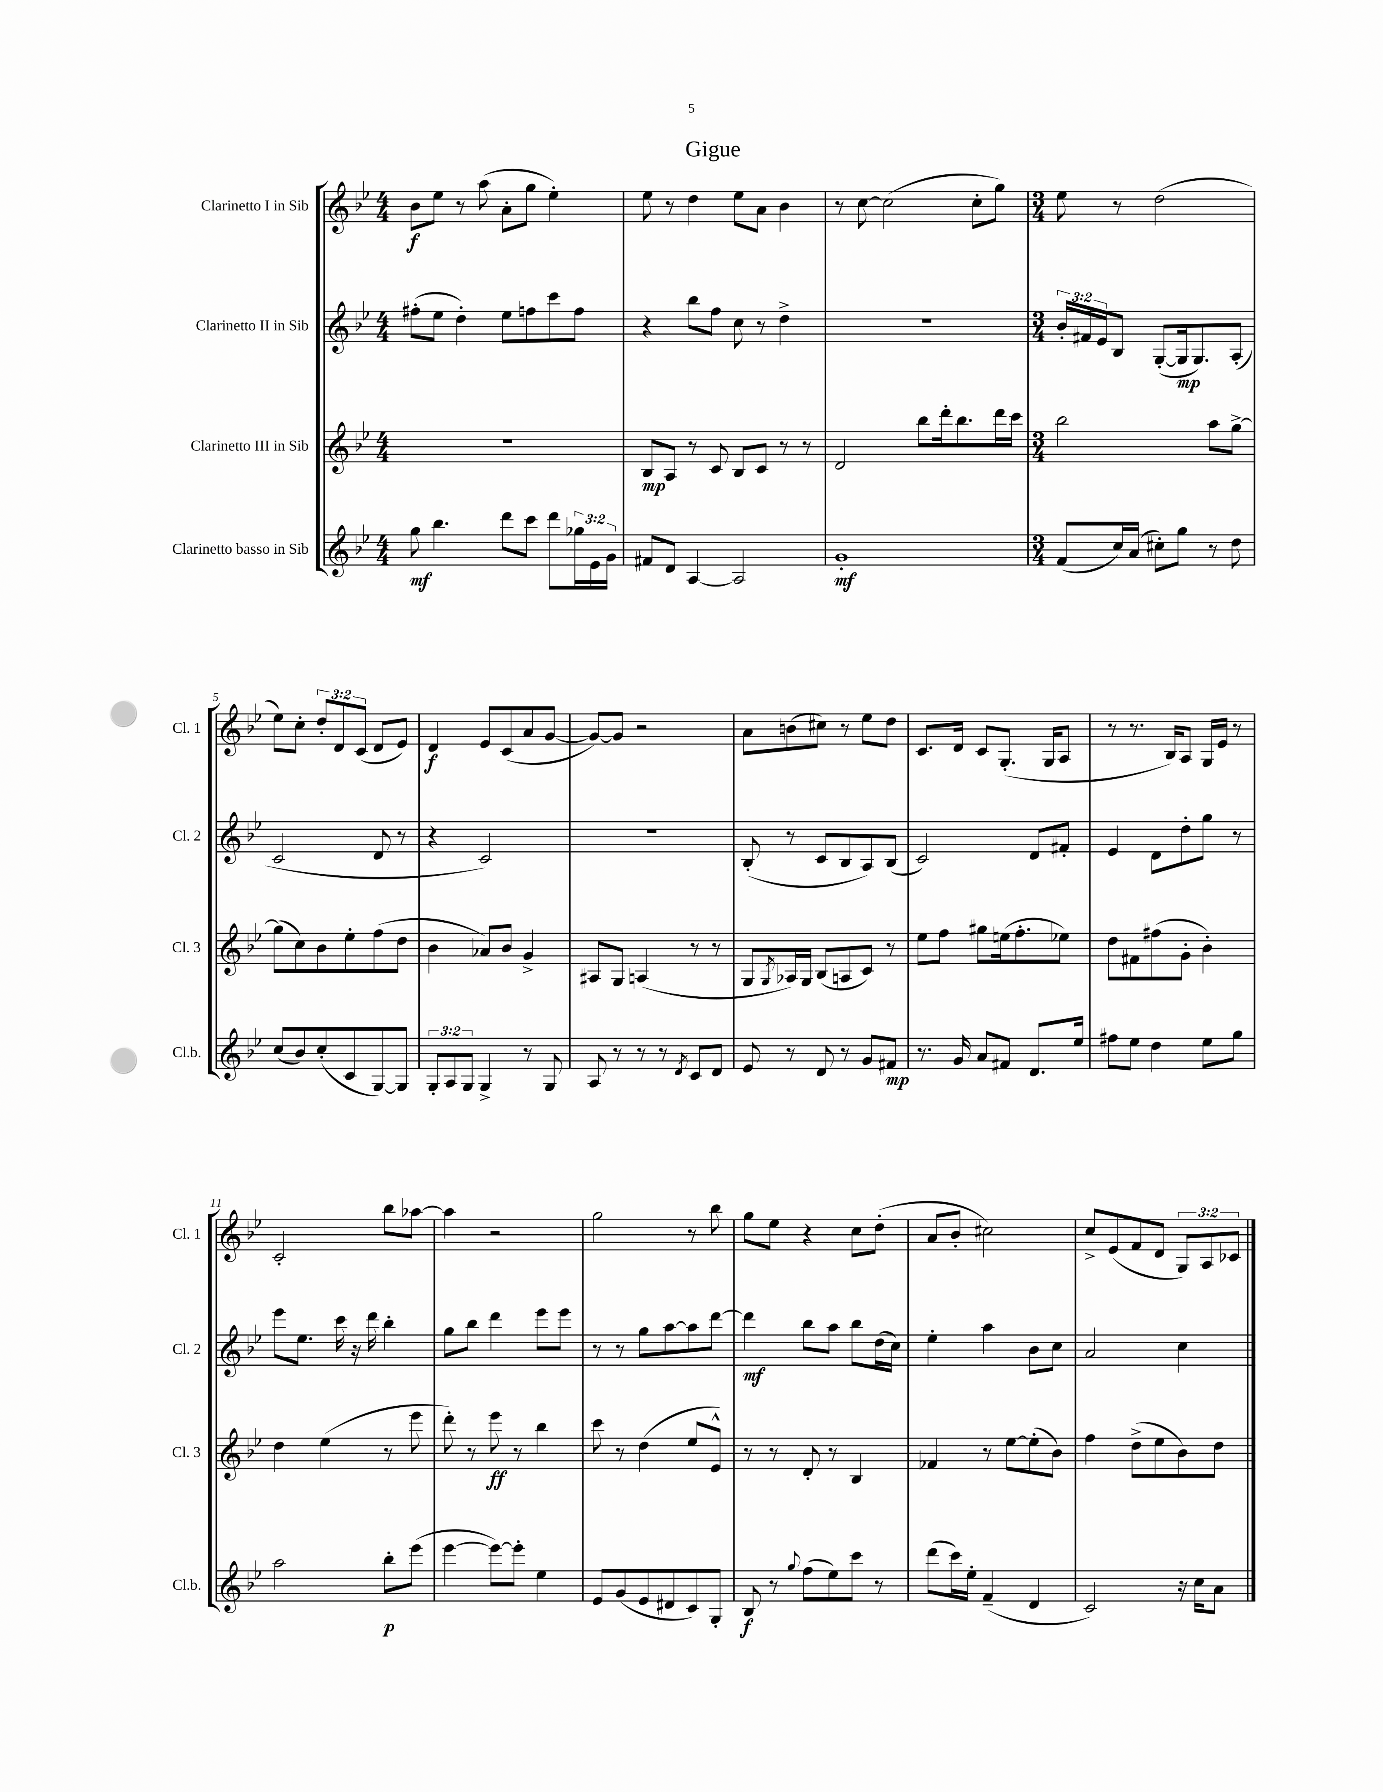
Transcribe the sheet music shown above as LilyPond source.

\header { title = "Gigue" }
<<
\new StaffGroup <<
\new Staff = "s0" \with { instrumentName = "Clarinetto I in Sib" shortInstrumentName = "Cl. 1" } {
    \clef treble \key bes \major \numericTimeSignature \time 4/4 \override Staff.TupletNumber.text = #tuplet-number::calc-fraction-text
    bes'8\f ees''8 r8 a''8( a'8-. g''8 ees''4-.) |
    ees''8 r8 d''4 ees''8 a'8 bes'4 |
    r8 c''8~ c''2( c''8-. g''8) |
    \numericTimeSignature \time 3/4 ees''8 r8 d''2( |
    ees''8) c''8-. \tuplet 3/2 { d''8-. d'8 c'8( } d'8 ees'8) |
    d'4\f ees'8 c'8( a'8 g'8~ |
    g'8~) g'8 r2 |
    a'8 b'8( cis''8) r8 ees''8 d''8 |
    c'8. d'16 c'8 g8.-.( g16 a8 |
    r8 r8. bes16) a8 g16 ees'16 r8 |
    c'2-. bes''8 aes''8~ |
    aes''4 r2 |
    g''2 r8 bes''8 |
    g''8 ees''8 r4 c''8 d''8-.( |
    a'8 bes'8-. cis''2) |
    c''8-> ees'8( f'8 d'8 \tuplet 3/2 { g8) a8 ces'8 } \bar "|." |
}
\new Staff = "s1" \with { instrumentName = "Clarinetto II in Sib" shortInstrumentName = "Cl. 2" } {
    \clef treble \key bes \major \numericTimeSignature \time 4/4 \override Staff.TupletNumber.text = #tuplet-number::calc-fraction-text
    fis''8-.( ees''8 d''4-.) ees''8 f''8 c'''8 f''8 |
    r4 bes''8 f''8 c''8 r8 d''4-> |
    R1 |
    \numericTimeSignature \time 3/4 \tuplet 3/2 { bes'16-. fis'16 ees'16 } bes8 g8~-.( g16\mp g8.) a8-.( |
    c'2 d'8 r8 |
    r4 c'2) |
    R2. |
    bes8-.( r8 c'8 bes8 a8) bes8( |
    c'2) d'8 fis'8-. |
    ees'4 d'8 d''8-. g''8 r8 |
    ees'''8 ees''8. c'''16 r16 d'''16 bes''4-. |
    g''8 bes''8 d'''4 ees'''8 ees'''8 |
    r8 r8 g''8 a''8~ a''8 d'''8~ |
    d'''4\mf bes''8 a''8 bes''8 d''16( c''16) |
    ees''4-. a''4 bes'8 c''8 |
    a'2 c''4 \bar "|." |
}
\new Staff = "s2" \with { instrumentName = "Clarinetto III in Sib" shortInstrumentName = "Cl. 3" } {
    \clef treble \key bes \major \numericTimeSignature \time 4/4
    R1 |
    bes8\mp a8 r8 c'8 bes8 c'8 r8 r8 |
    d'2 bes''8 d'''16-. bes''8. d'''16 c'''16 |
    \numericTimeSignature \time 3/4 bes''2 a''8 g''8~-> |
    g''8( c''8) bes'8 ees''8-. f''8( d''8 |
    bes'4 aes'8) bes'8 g'4-> |
    ais8 g8 a4( r8 r8 |
    g8 \acciaccatura { g8 } aes16) g16 bes8( a8 c'8) r8 |
    ees''8 f''8 gis''8 e''16( f''8.-. ees''8) |
    d''8 fis'8 fis''8( g'8-. bes'4-.) |
    d''4 ees''4( r8 ees'''8 |
    d'''8-.) r8 ees'''8\ff r8 bes''4 |
    c'''8 r8 d''4( ees''8 ees'8-^) |
    r8 r8 d'8-. r8 bes4 |
    fes'4 r8 ees''8~ ees''8-.( bes'8) |
    f''4 d''8->( ees''8 bes'8) d''8 \bar "|." |
}
\new Staff = "s3" \with { instrumentName = "Clarinetto basso in Sib" shortInstrumentName = "Cl.b." } {
    \clef treble \key bes \major \numericTimeSignature \time 4/4 \override Staff.TupletNumber.text = #tuplet-number::calc-fraction-text
    g''8\mf bes''4. d'''8 c'''8 d'''8 \tuplet 3/2 { ges''16 ees'16 g'16 } |
    fis'8 d'8 a4~ a2 |
    g'1-.\mf |
    \numericTimeSignature \time 3/4 f'8( c''16) a'16( cis''8-.) g''8 r8 d''8 |
    c''8( bes'8) c''8-.( c'8 g8~) g8 |
    \tuplet 3/2 { g8-. a8 g8 } g4-> r8 g8 |
    a8 r8 r8 r8 \acciaccatura { d'8 } c'8 d'8 |
    ees'8 r8 d'8 r8 g'8 fis'8\mp |
    r8. g'16 a'8 fis'8 d'8. ees''16 |
    fis''8 ees''8 d''4 ees''8 g''8 |
    a''2 bes''8-.\p ees'''8( |
    ees'''4~ ees'''8~) ees'''8-. ees''4 |
    ees'8 g'8( ees'8 dis'8 c'8) g8-. |
    bes8\f r8 \appoggiatura { g''8 } f''8( ees''8) c'''8 r8 |
    d'''8( c'''16) ees''16-. f'4--( d'4 |
    c'2) r16 c''16 a'8 \bar "|." |
}
>>
>>
